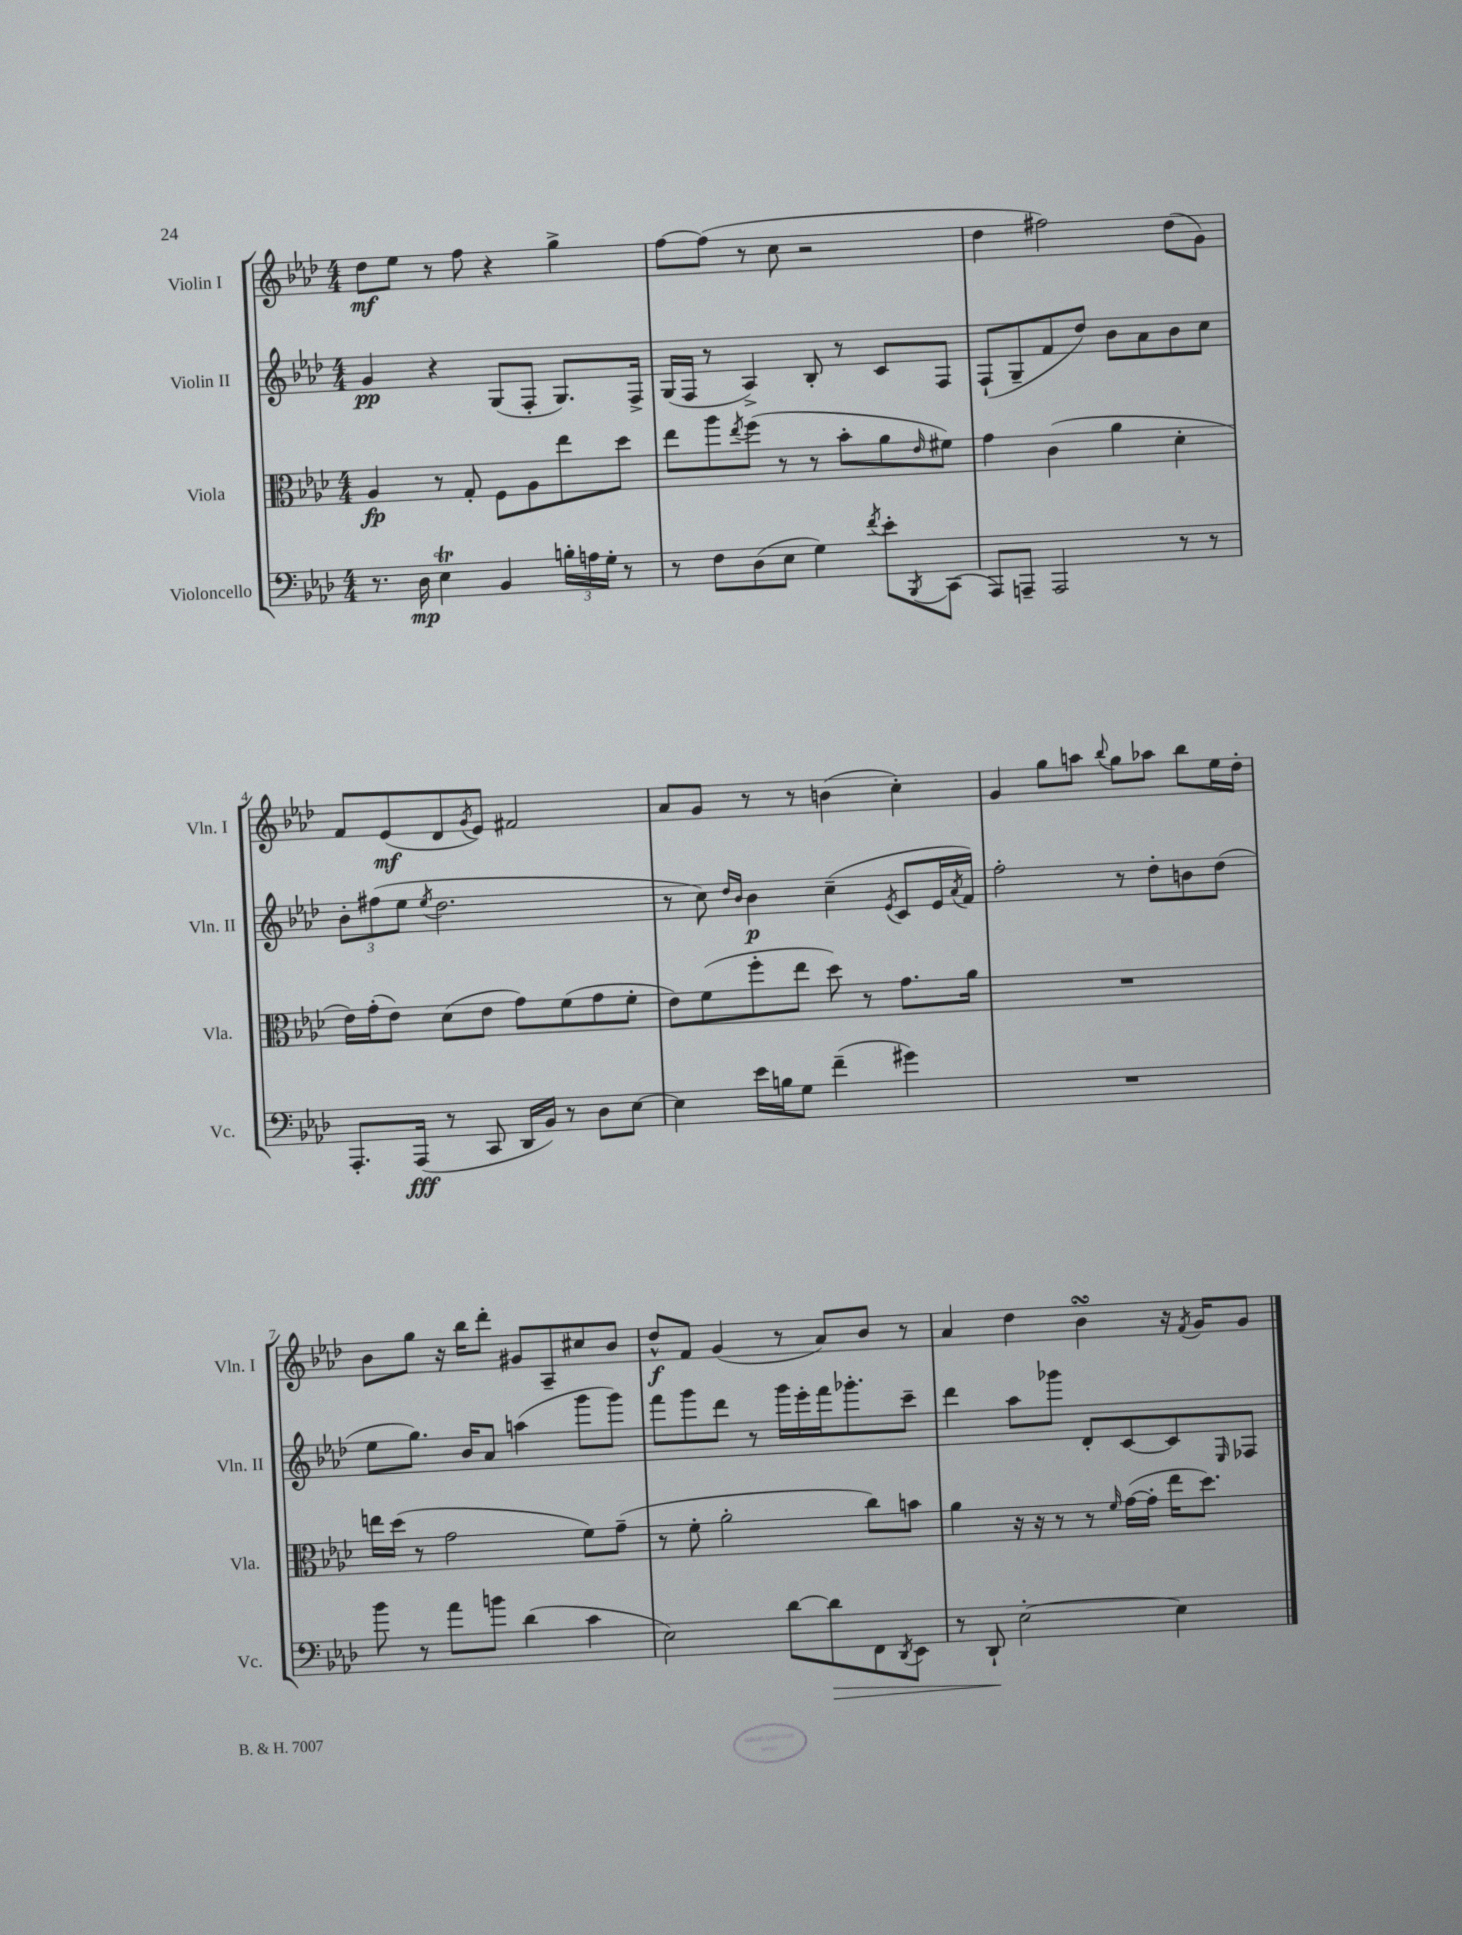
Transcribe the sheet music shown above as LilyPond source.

<<
\new StaffGroup <<
\new Staff = "s0" \with { instrumentName = "Violin I" shortInstrumentName = "Vln. I" } {
    \clef treble \key aes \major \numericTimeSignature \time 4/4
    des''8\mf ees''8 r8 f''8 r4 g''4-> |
    f''8~ f''8( r8 c''8 r2 |
    des''4 fis''2) des''8( g'8) |
    f'8 ees'8\mf( des'8 \acciaccatura { g'8 } ees'8) fis'2 |
    aes'8 g'8 r8 r8 b'4( c''4-.) |
    g'4 g''8 a''8 \appoggiatura { bes''8 } g''8 aes''8 bes''8 ees''16 des''16-. |
    bes'8 g''8 r16 bes''16 des'''8-. gis'8 aes8-- cis''8 bes'8 |
    des''8-^\f f'8 g'4( r8 aes'8) bes'8 r8 |
    aes'4 des''4 bes'4\turn r16 \acciaccatura { f'8 } g'16 g'8 \bar "|." |
}
\new Staff = "s1" \with { instrumentName = "Violin II" shortInstrumentName = "Vln. II" } {
    \clef treble \key aes \major \numericTimeSignature \time 4/4
    g'4\pp r4 g8( f8-. g8.) f16-> |
    g16( f16 r8 aes4->) bes8-. r8 c'8 f8 |
    f8-!( g8-- f'8 des''8) bes'8 aes'8 bes'8 c''8 |
    \tuplet 3/2 { bes'8-. fis''8( ees''8 } \acciaccatura { ees''8 } des''2. |
    r8 c''8) \grace { des''16 bes'16 } bes'4\p c''4--( \acciaccatura { ees'8 } c'8 ees'16 \acciaccatura { aes'8 } f'16) |
    f''2-. r8 des''8-. b'8 des''8( |
    ees''8 g''8.) bes'16 aes'8 a''4( g'''8 g'''8) |
    f'''8 g'''8 des'''8 r8 g'''16 ees'''16-. f'''16 ges'''8.-. c'''8-- |
    des'''4 aes''8 ges'''8 des'8-. c'8~ c'8 \grace { ees16 } fes8 \bar "|." |
}
\new Staff = "s2" \with { instrumentName = "Viola" shortInstrumentName = "Vla." } {
    \clef alto \key aes \major \numericTimeSignature \time 4/4
    aes4\fp r8 g8-. f8 aes8 ees''8 des''8 |
    ees''8 aes''8 \acciaccatura { ees''8 } f''8( r8 r8 bes'8-. aes'8 \grace { ees'16 } fis'8) |
    g'4 c'4( aes'4 des'4-. |
    ees'16) g'16-.( ees'8) des'8( ees'8 g'8) f'8( g'8 f'8-. |
    ees'8) f'8( f''8-. ees''8 des''8) r8 g'8. aes'16 |
    R1 |
    e''16 des''16( r8 g'2 f'8) g'8--( |
    r8 f'8-. aes'2-. c''8) b'8 |
    aes'4 r16 r16 r8 r8 \grace { f'16 } g'16~( g'16-. ees''16 des''8.) \bar "|." |
}
\new Staff = "s3" \with { instrumentName = "Violoncello" shortInstrumentName = "Vc." } {
    \clef bass \key aes \major \numericTimeSignature \time 4/4
    r8. des16\mp ees4\trill bes,4 \tuplet 3/2 { b16-. a16 g16-. } r8 |
    r8 f8 des8( ees8 g4) \acciaccatura { f'8 } ees'8-. \acciaccatura { bes,,8 } c,8( |
    aes,,8) a,,8-- a,,2 r8 r8 |
    aes,,8.-. aes,,16\fff( r8 c,8 des,16 bes,16) r8 des8 ees8~ |
    ees4 ees'16 b16 g8 f'4--( gis'4) |
    R1 |
    bes'8 r8 aes'8 b'8 des'4( c'4 |
    ees2) des'8~ des'8\> f,8 \acciaccatura { des,8 } ees,8 |
    r8 des,8-!\! ees2~-. ees4 \bar "|." |
}
>>
>>
